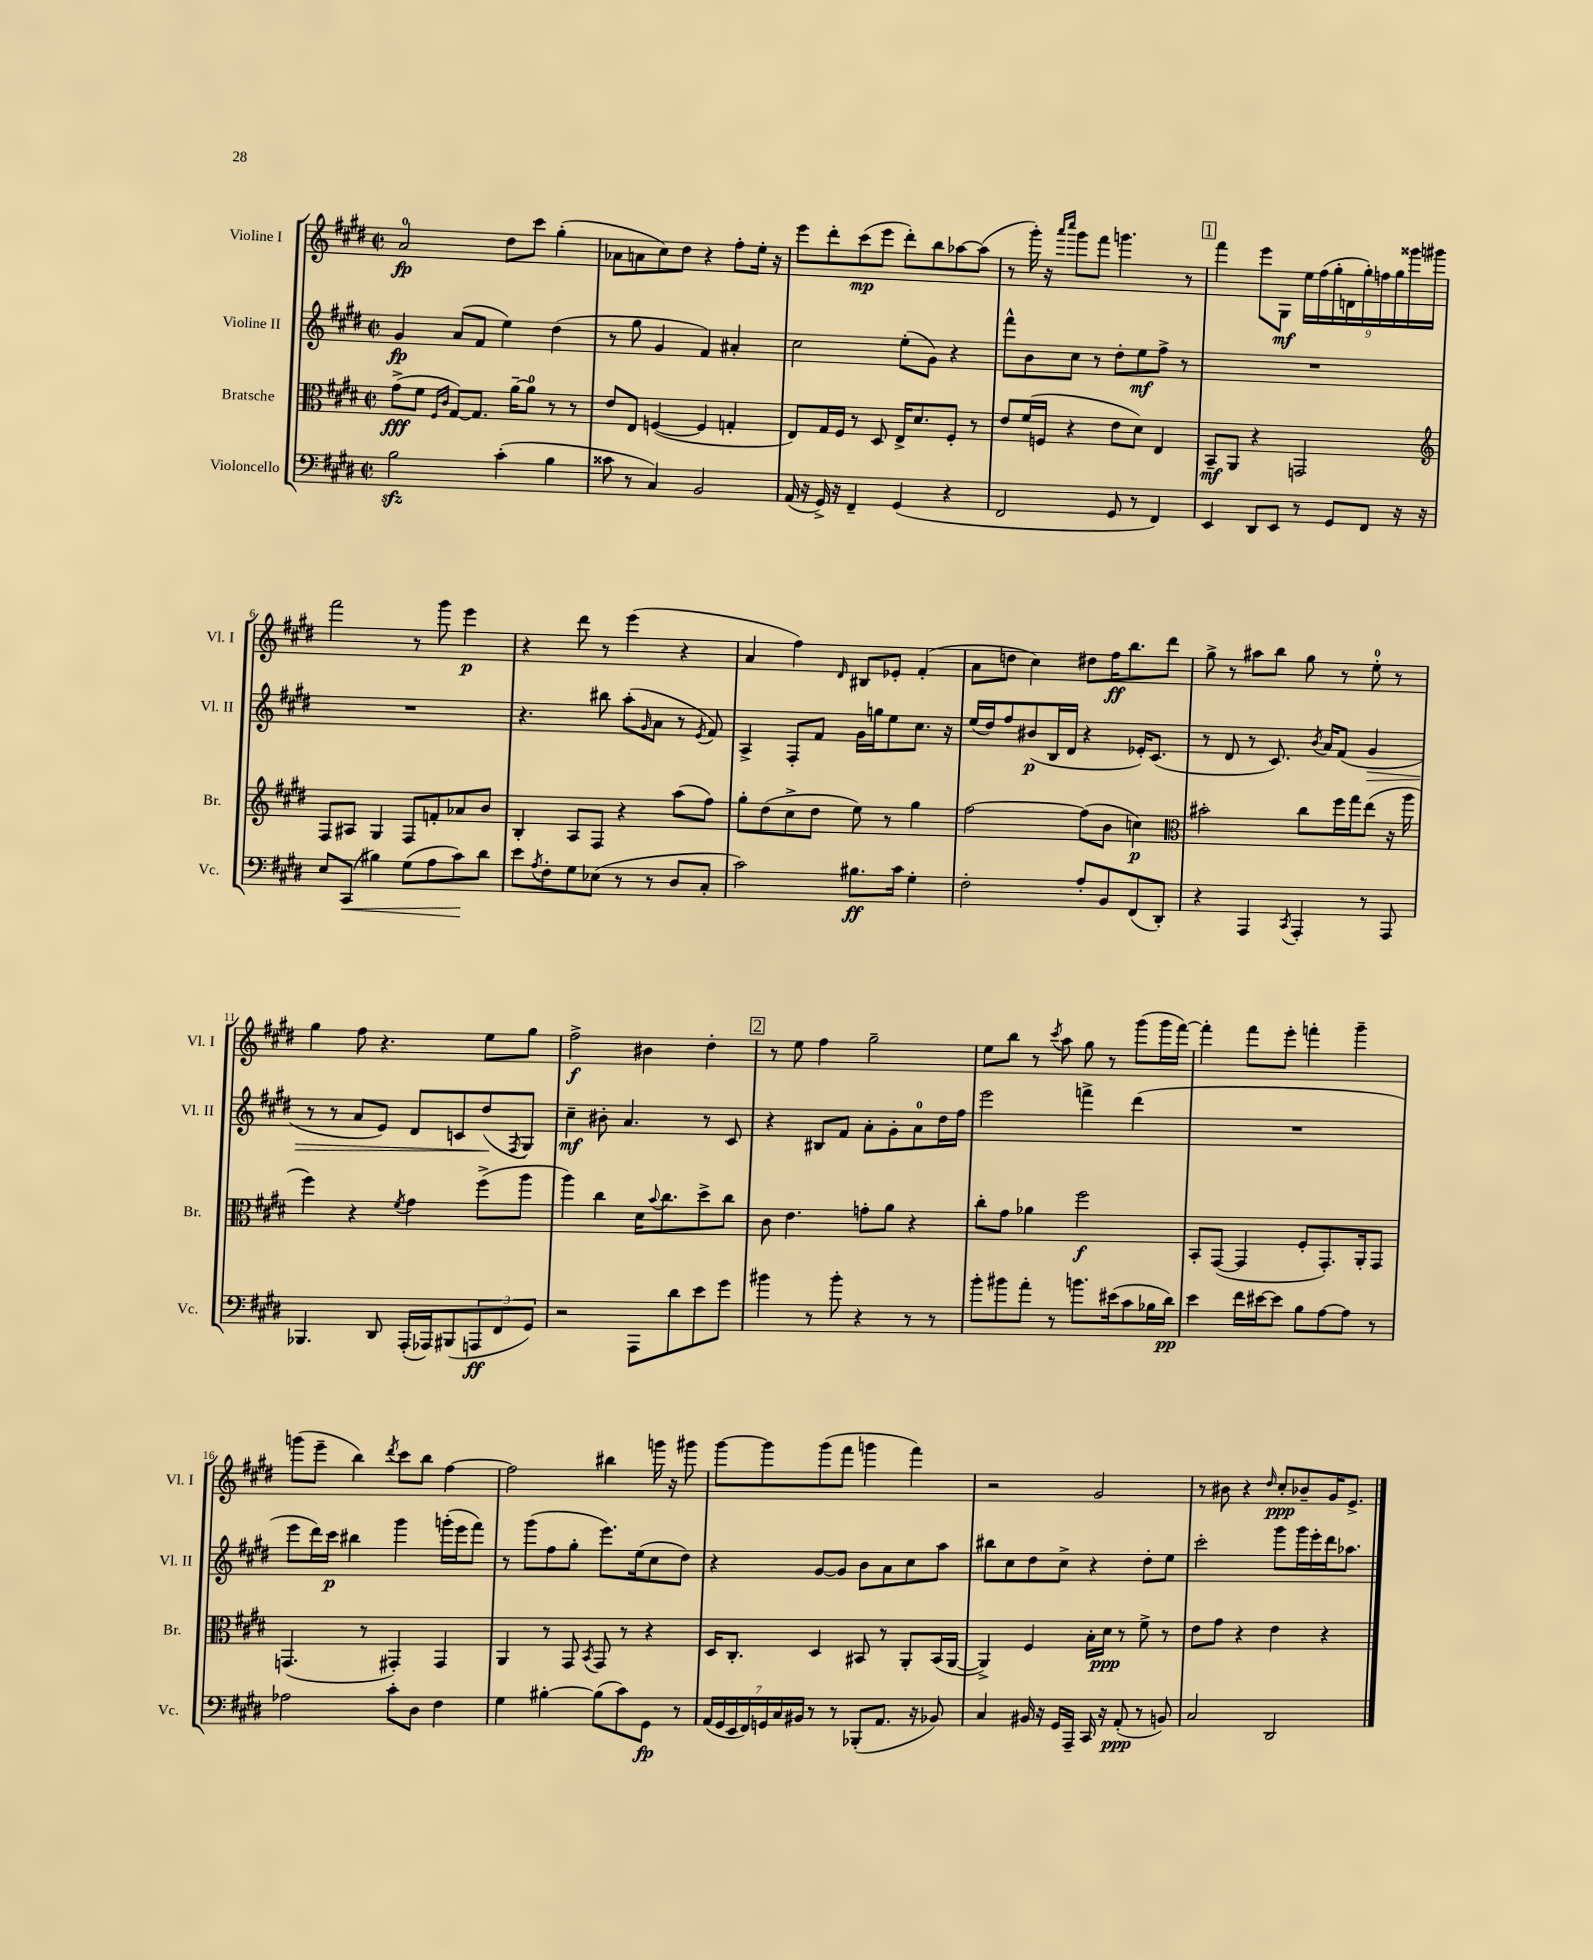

**kern	**dynam	**kern	**dynam	**kern	**dynam	**kern	**dynam
*part4	*part4	*part3	*part3	*part2	*part2	*part1	*part1
*staff4	*staff4	*staff3	*staff3	*staff2	*staff2	*staff1	*staff1
*I"Violoncello	*	*I"Bratsche	*	*I"Violine II	*	*I"Violine I	*
*I'Vc.	*	*I'Br.	*	*I'Vl. II	*	*I'Vl. I	*
*clefF4	*	*clefC3	*	*clefG2	*	*clefG2	*
*k[f#c#g#d#]	*	*k[f#c#g#d#]	*	*k[f#c#g#d#]	*	*k[f#c#g#d#]	*
*M2/2	*	*M2/2	*	*M2/2	*	*M2/2	*
*met(c|)	*	*met(c|)	*	*met(c|)	*	*met(c|)	*
=1	=1	=1	=1	=1	=1	=1	=1
2Bzz\	.	(8g#^\L	fff	4g#/	fp	2a/	fp
.	.	8f#\J	.	.	.	.	.
.	.	16qqF#/LL	.	.	.	.	.
.	.	16qqc#/JJ	.	.	.	.	.
.	.	[8G#/L)	.	(8a/L	.	.	.
.	.	8.G#/J]	.	8f#/J	.	.	.
(4c#'\	.	.	.	4ee\)	.	8dd#\L	.
.	.	[16a~\KL	.	.	.	.	.
.	.	8a\J]	.	.	.	8ccc#\J	.
4B\	.	8r	.	(4dd#\	.	(4gg#'\	.
.	.	8r	.	.	.	.	.
=2	=2	=2	=2	=2	=2	=2	=2
8c##X\	.	8e/L	.	8r	.	8a-X\L	.
8r	.	8E/J	.	8gg#\	.	8an\	.
4C#/)	.	([4Fn/	.	4g#/	.	8cc#\)	.
.	.	.	.	.	.	8dd#\J	.
2BB/	.	4F/]	.	4f#/)	.	4r	.
.	.	4Gn'/	.	4a#X'/	.	8ff#'\L	.
.	.	.	.	.	.	16ee'\Jk	.
.	.	.	.	.	.	16r	.
=3	=3	=3	=3	=3	=3	=3	=3
(16AA/	.	8E/L)	.	2cc#\	.	8eee\L	.
16r	.	.	.	.	.	.	.
16GG#^/)	.	16G#/L	.	.	.	8ddd#'\	.
16r	.	16F#/JJ	.	.	.	.	.
4FF#~/	.	8r	.	.	.	(8ccc#\	mp
.	.	8D#/	.	.	.	8eee\J	.
(4GG#/	.	16E^/KL	.	(8ee'\L	.	8ddd#'\L)	.
.	.	8.d#/	.	.	.	.	.
.	.	.	.	8g#\J)	.	8bb\	.
4r	.	8F#'/J	.	4r	.	[8aa-X\	.
.	.	8r	.	.	.	(8aa-\J]	.
=4	=4	=4	=4	=4	=4	=4	=4
2FF#/	.	8e/L	.	8fff#^^\L	.	8r	.
.	.	(16f#/L	.	8b\	.	16ggg#'\)	.
.	.	16Fn/JJ	.	.	.	16r	.
.	.	.	.	.	.	16qqaaa/LL	.
.	.	.	.	.	.	16qqcccc#/JJ	.
.	.	4r	.	8cc#\J	.	8ggg#\L	.
.	.	.	.	8r	.	8fff#\J	.
8GG#/	.	8e\L	.	8dd#'\L	.	4.gggn\	.
8r	.	8d#\J)	.	8ee\	mf	.	.
4FF#/)	.	4E/	.	8ff#^\J	.	.	.
.	.	.	.	8r	.	8r	.
!!LO:REH:place=s1:t=1
=5	=5	=5	=5	=5	=5	=5	=5
4EE/	.	8BB~/L	mf	1r	.	4fff#\	.
.	.	8AA/J	.	.	.	.	.
8DD#/L	.	4r	.	.	.	8eee\L	.
8EE/J	.	.	.	.	.	8G#\J	mf
8r	.	2GGn/	.	.	.	18ee\LL	.
.	.	.	.	.	.	(18ff#\	.
.	.	.	.	.	.	18gg#'\	.
8GG#/L	.	.	.	.	.	.	.
.	.	.	.	.	.	18dn\	.
.	.	.	.	.	.	18gg#'\)	.
8FF#/J	.	.	.	.	.	.	.
.	.	.	.	.	.	18ffn\	.
.	.	.	.	.	.	18gg#\	.
16r	.	.	.	.	.	.	.
.	.	.	.	.	.	18ggg##X\	.
16r	.	.	.	.	.	.	.
.	.	.	.	.	.	18ggg#X\JJ	.
!!LO:LB:g=z
=6	=6	=6	=6	=6	=6	=6	=6
*	*	*clefG2	*	*	*	*	*
8E/L	.	8F#/L	.	1r	.	2fff#\	.
!	!LO:HP:b	!	!	!	!	!	!
(8CC#/J	<	8A#X/J	.	.	.	.	.
4B#X\)	.	4G#/	.	.	.	.	.
(8G#\L	.	8F#/L	.	.	.	8r	.
8A\	.	8fn'/	.	.	.	8ggg#\	.
8c#\)	.	8a-X/	.	.	.	4eee\	p
8d#\J	[	8b/J	.	.	.	.	.
=7	=7	=7	=7	=7	=7	=7	=7
8e\L	.	4B'/	.	4.r	.	4r	.
8qA/	.	.	.	.	.	.	.
8F#'\	.	.	.	.	.	.	.
8G#\	.	8A/L	.	.	.	8ddd#\	.
(8E-X\J	.	8F#/J	.	8bb#X\	.	8r	.
8r	.	4r	.	(8aa'\L	.	(4eee\	.
.	.	.	.	16qqg#/	.	.	.
8r	.	.	.	8a\J	.	.	.
8D#/L	.	(8aa\L	.	8r	.	4r	.
.	.	.	.	8qe/	.	.	.
8C#'/J	.	8ff#\J)	.	8f#/)	.	.	.
=8	=8	=8	=8	=8	=8	=8	=8
2c#\)	.	8gg#'\L	.	4A^/	.	4a/	.
.	.	(8dd#\	.	.	.	.	.
.	.	8cc#^\	.	8F#'/L	.	4ff#\)	.
.	.	8dd#\J	.	8f#/J	.	.	.
.	.	.	.	.	.	16qqd#/	.
8.B#X\L	ff	8ee\)	.	16g#\LL	.	8B#X/L	.
.	.	.	.	16ggn\J	.	.	.
.	.	8r	.	8ee\	.	8e-X'/J	.
16c#\Jk	.	.	.	.	.	.	.
4G#'\	.	4gg#\	.	8.cc#\J	.	(4f#'/	.
.	.	.	.	16r	.	.	.
=9	=9	=9	=9	=9	=9	=9	=9
2F#'\	.	[2ff#\	.	(16ee/LL	.	8a\L	.
.	.	.	.	16dd#/J)	.	.	.
.	.	.	.	8ff#/	.	8ddn\J	.
.	.	.	.	(8b#X/	p	4cc#\)	.
.	.	.	.	16B/L	.	.	.
.	.	.	.	16d#/JJ	.	.	.
8A'/L	.	(8ff#\L]	.	4r	.	8dd#X\L	.
8BB/	.	8b\J	.	.	.	16ff#\K	ff
.	.	.	.	.	.	8.bb\	.
(8FF#/	.	4ccn\)	p	16e-X'/KL)	.	.	.
.	.	.	.	(8.c#/J	.	.	.
8DD#'/J)	.	.	.	.	.	8ddd#\J	.
=10	=10	=10	=10	=10	=10	=10	=10
*	*	*clefC3	*	*	*	*	*
4r	.	2b#X'\	.	8r	.	8gg#^\	.
.	.	.	.	8d#/	.	8r	.
4AAA/	.	.	.	8r	.	8aa#X\L	.
.	.	.	.	8.c#/)	.	8bb\J	.
8qCC#/	.	.	.	.	.	.	.
4AAA'/	.	8cc#\L	.	.	.	8gg#\	.
.	.	.	.	8qb/	.	.	.
.	.	.	.	16a/KL	.	.	.
.	.	16ff#\L	.	(8f#/J	.	8r	.
.	.	16gg#\J	.	.	.	.	.
!	!	!	!	!	!LO:HP:b	!	!
8r	.	(8ee\J	.	4g#/	>	8ee'\	.
8AAA/	.	16r	.	.	.	8r	.
.	.	16aa\	.	.	.	.	.
!!LO:LB:g=z
=11	=11	=11	=11	=11	=11	=11	=11
4.BBB-X/	.	4ff#\)	.	8r	.	4gg#\	.
.	.	.	.	8r	.	.	.
.	.	4r	.	8a/L	.	8ff#\	.
8DD#/	.	.	.	8e/J)	.	4.r	.
.	.	8qf#/	.	.	.	.	.
(16AAA'/LL	.	4g#\	.	8d#/L	.	.	.
16AAA-X/J)	.	.	.	.	.	.	.
(8BBB#X/	.	.	.	8cn/	.	.	.
12AAAn/	ff	(8ff#^\L	.	(8dd#/	.	8ee\L	.
12FF#/	.	.	.	.	.	.	.
.	.	.	.	8qF#/	.	.	.
.	.	8aa\J	.	8G#/J)	]	8gg#\J	.
12GG#/J)	.	.	.	.	.	.	.
=12	=12	=12	=12	=12	=12	=12	=12
2r	.	4aa\)	.	4cc#~\	mf	2ff#^\	f
.	.	4cc#\	.	8b#X'\	.	.	.
.	.	.	.	4.a/	.	.	.
8AAA\L	.	16d#\KL	.	.	.	4b#X\	.
.	.	8qqb/	.	.	.	.	.
.	.	8.cc#\	.	.	.	.	.
8d#\	.	.	.	.	.	.	.
8e\	.	8dd#^\	.	8r	.	4dd#'\	.
8g#\J	.	8cc#\J	.	8c#/	.	.	.
!!LO:REH:place=s1:t=2
=13	=13	=13	=13	=13	=13	=13	=13
4b#X\	.	8c#\	.	4r	.	8r	.
.	.	4.e\	.	.	.	8ee\	.
8r	.	.	.	8B#X/L	.	4ff#\	.
8b#'\	.	.	.	8f#/J	.	.	.
4r	.	8gn'\L	.	8a'\L	.	2gg#~\	.
.	.	8a\J	.	8g#'\	.	.	.
8r	.	4r	.	8a\	.	.	.
8r	.	.	.	16dd#\L	.	.	.
.	.	.	.	16ff#\JJ	.	.	.
=14	=14	=14	=14	=14	=14	=14	=14
8b'\L	.	8cc#'\L	.	2eee\	.	8ee\L	.
8b#X\	.	8g#\J	.	.	.	8bb\J	.
8a'\J	.	4a-X\	.	.	.	8r	.
.	.	.	.	.	.	8qccc#/	.
8r	.	.	.	.	.	8aa\	.
8.bn\L	.	2ff#\	f	4fffn^\	.	8gg#\	.
.	.	.	.	.	.	8r	.
(16e#X\k	.	.	.	.	.	.	.
8c#\	.	.	.	(4ddd#\	.	(8ggg#\L	.
16B-X\L	.	.	.	.	.	16ggg#\L	.
16d#\JJ)	pp	.	.	.	.	[16fff#\JJ)	.
=15	=15	=15	=15	=15	=15	=15	=15
4e\	.	8BB'/L	.	1r	.	4fff#'\]	.
.	.	([8GG#/J	.	.	.	.	.
16f#\LL	.	4GG#/]	.	.	.	8fff#\L	.
[16e#X\J	.	.	.	.	.	.	.
8e#\J]	.	.	.	.	.	8eee'\J	.
8B\L	.	8F#'/L	.	.	.	4fffn'\	.
[8A\	.	8.GG#'/)	.	.	.	.	.
8A\J]	.	.	.	.	.	4ggg#~\	.
.	.	16AA'/k	.	.	.	.	.
8r	.	8GG#/J	.	.	.	.	.
!!LO:LB:g=z
=16	=16	=16	=16	=16	=16	=16	=16
2A-X\	.	(4.GGn/	.	8eee\L	.	(8gggn\L	.
.	.	.	.	16ddd#\L)	.	8eee~\J	.
.	.	.	.	16ccc#\JJ	p	.	.
.	.	.	.	4bb#X\	.	4bb\)	.
.	.	8r	.	.	.	.	.
.	.	.	.	.	.	8qddd#/	.
8c#'\L	.	4GG#X'/)	.	4ggg#\	.	8ccc#\L	.
8D#\J	.	.	.	.	.	8bb\J	.
4F#\	.	4GG#/	.	(16gggn'\LL	.	[4ff#\	.
.	.	.	.	16eee\J	.	.	.
.	.	.	.	8fff#\J)	.	.	.
=17	=17	=17	=17	=17	=17	=17	=17
4G#\	.	4AA/	.	8r	.	2ff#\]	.
.	.	.	.	(8ggg#\L	.	.	.
[4B#X'\	.	8r	.	8ff#\	.	.	.
.	.	8GG#/	.	8gg#'\J	.	.	.
.	.	8qBB/	.	.	.	.	.
(8B#\L]	.	8GG#/	.	8.eee\L)	.	4bb#X\	.
8c#\)	.	8r	.	.	.	.	.
.	.	.	.	(16ee\k	.	.	.
8GG#\J	fp	4r	.	8cc#\	.	16gggn\	.
.	.	.	.	.	.	16r	.
8r	.	.	.	8dd#\J)	.	8ggg#X\	.
=18	=18	=18	=18	=18	=18	=18	=18
(28AA/LL	.	16D#/KL	.	4r	.	[8ggg#\L	.
28GG#/	.	.	.	.	.	.	.
.	.	8.C#'/J	.	.	.	.	.
28EE/	.	.	.	.	.	.	.
28FF#/)	.	.	.	.	.	.	.
.	.	.	.	.	.	8ggg#\]	.
28GGn/	.	.	.	.	.	.	.
28C#/	.	.	.	.	.	.	.
28BB#X/JJ	.	.	.	.	.	.	.
8r	.	4D#/	.	[8g#/L	.	(8ggg#\	.
8r	.	.	.	8g#/J]	.	8fff#\J	.
(8BBB-X'/L	.	8BB#X/	.	8b\L	.	4gggn\	.
8.AA/J	.	8r	.	8a\	.	.	.
.	.	8AA'/L	.	8cc#\	.	4fff#\)	.
16r	.	.	.	.	.	.	.
8BB-X/)	.	(16BB#/L	.	8aa\J	.	.	.
.	.	[16AA/JJ	.	.	.	.	.
=19	=19	=19	=19	=19	=19	=19	=19
4C#/	.	4AA^/])	.	8bb#X\L	.	2r	.
.	.	.	.	8cc#\	.	.	.
16BB#X/	.	4F#/	.	8dd#\	.	.	.
16r	.	.	.	.	.	.	.
16GG#/LL	.	.	.	8cc#^\J	.	.	.
16AAA~/JJ	.	.	.	.	.	.	.
16CC#/	.	16B'\LL	.	4r	.	2g#/	.
16r	.	16d#\JJ	ppp	.	.	.	.
(8AA'/	ppp	8r	.	.	.	.	.
8r	.	8f#^\	.	8dd#'\L	.	.	.
8BBn/)	.	8r	.	8ee\J	.	.	.
=20	=20	=20	=20	=20	=20	=20	=20
2C#/	.	8e\L	.	2ccc#'\	.	8r	.
.	.	8g#\J	.	.	.	8b#X\	.
.	.	4r	.	.	.	4r	.
.	.	.	.	.	.	16qqdd#/	.
2DD#/	.	4e\	.	8ggg#\L	.	8cc#'/L	ppp
.	.	.	.	16ggg#\L	.	8b-X~/	.
.	.	.	.	16eee'\	.	.	.
.	.	4r	.	16ddd#\J	.	16g#/K	.
.	.	.	.	8.aa-X\J	.	8.e^/J	.
==	==	==	==	==	==	==	==
*-	*-	*-	*-	*-	*-	*-	*-
